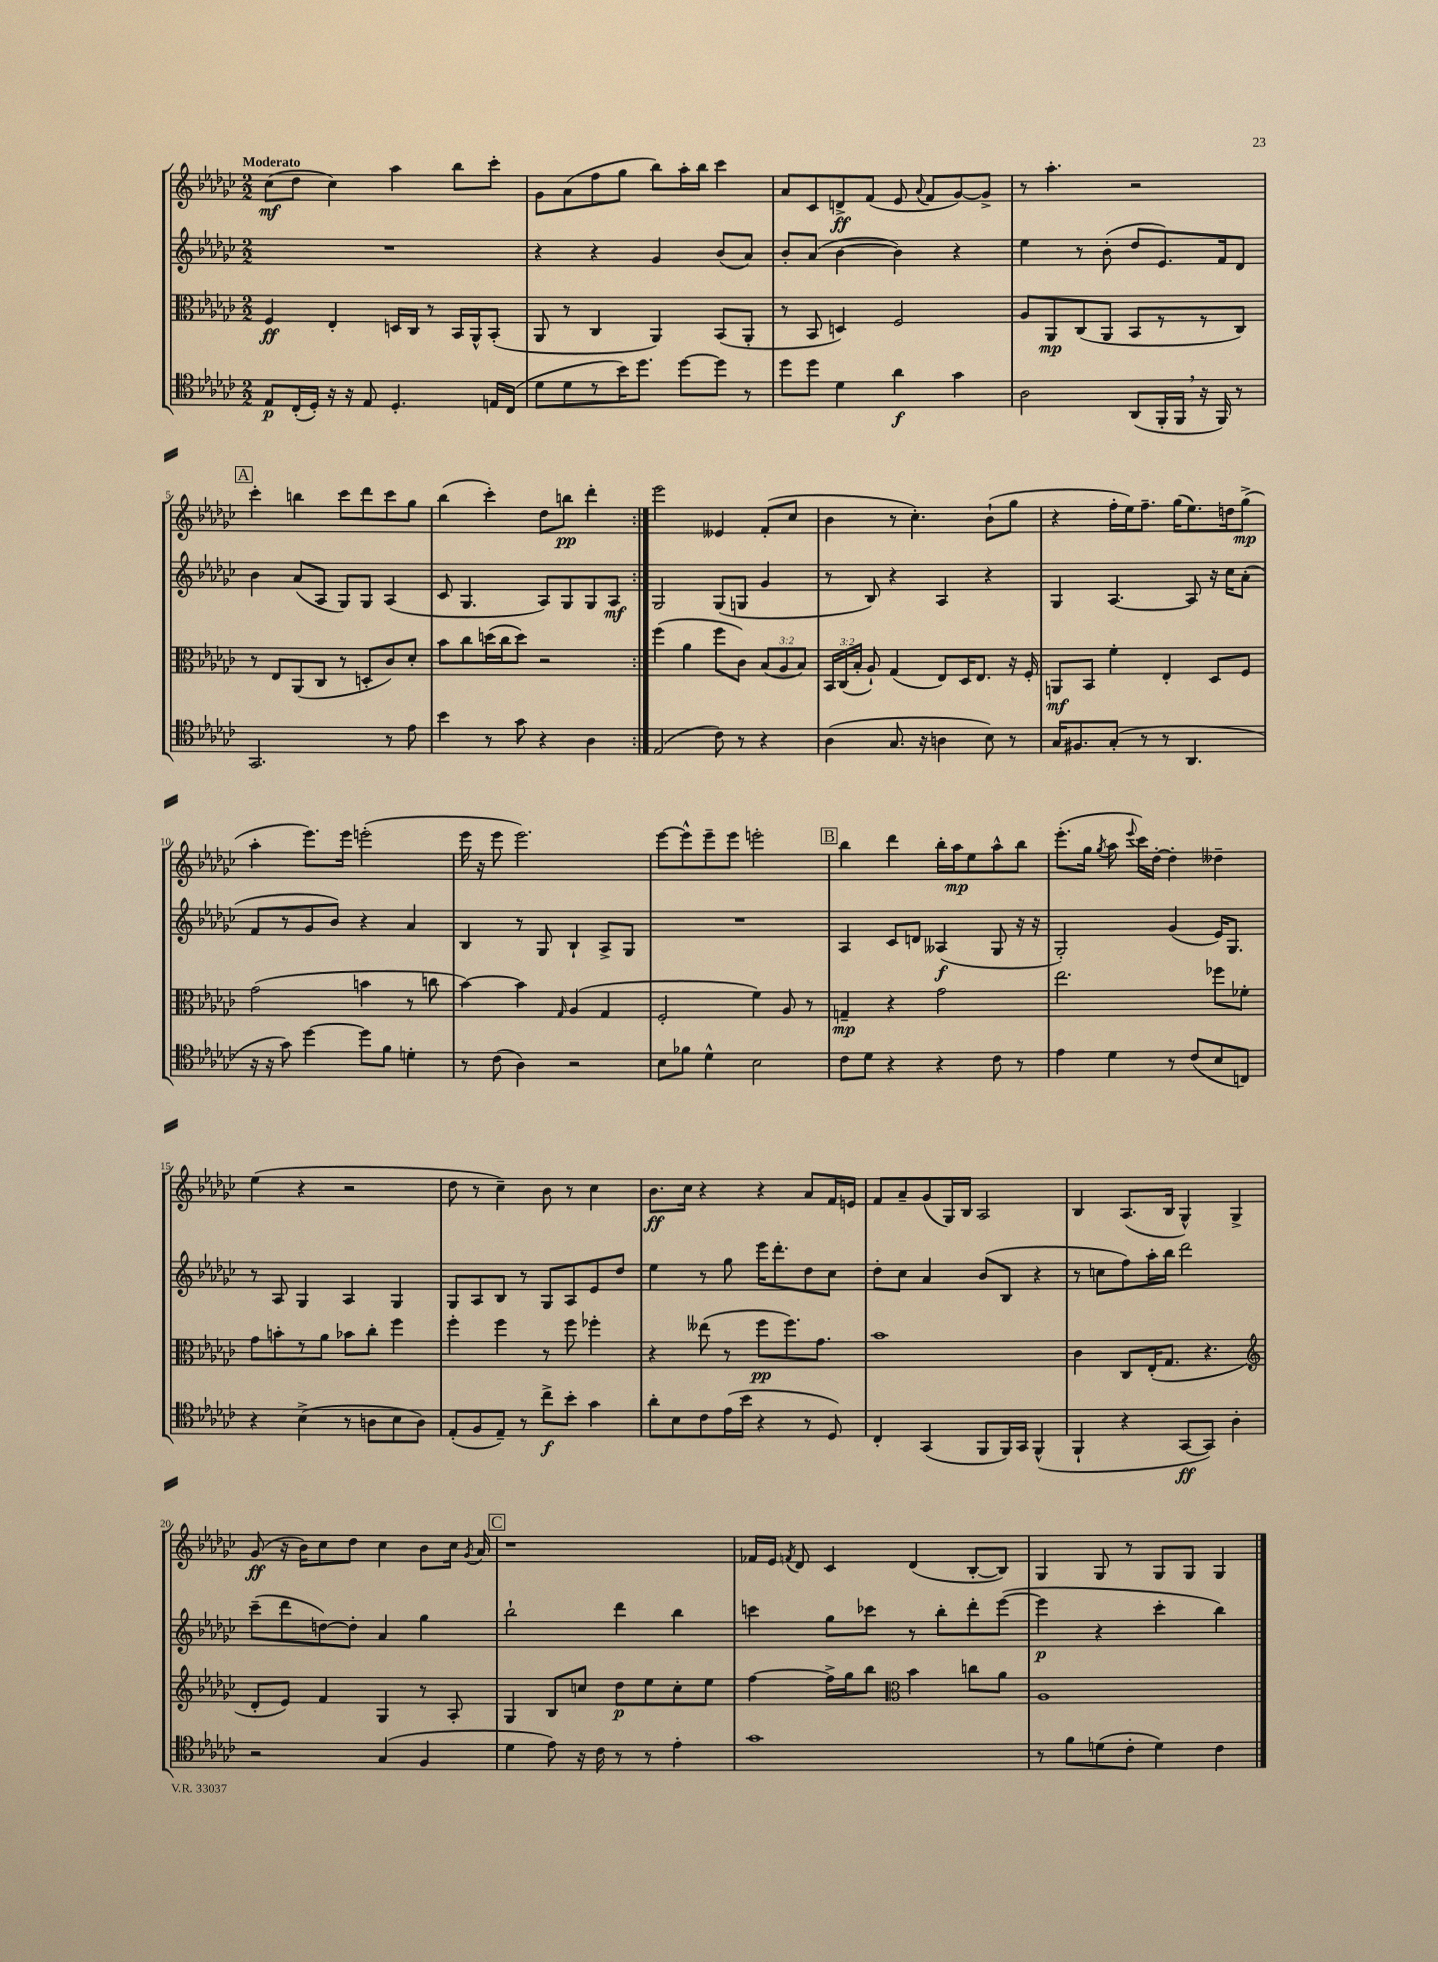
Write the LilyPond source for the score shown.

<<
\new StaffGroup <<
\new Staff = "s0" {
    \clef treble \key ges \major \numericTimeSignature \time 2/2 \tempo "Moderato"
    \autoBeamOff \repeat volta 2 { ces''8[\mf( des''8] ces''4) aes''4 bes''8[ ces'''8]-. |
    ges'8[ aes'8( f''8 ges''8] bes''8[) aes''16-. bes''16] ces'''4 |
    aes'8[ ces'8 d'8->\ff f'8]( ees'8 \appoggiatura { aes'8 } f'8[ ges'8~) ges'8]-> |
    r8 aes''4.-. r2 |
    \mark \markup { \box "A" } ces'''4-. b''4 ces'''8[ des'''8 ces'''8 ges''8] |
    bes''4( ces'''4-.) des''8[ b''8]\pp des'''4-. | }
    ees'''2 eeses'4 f'8[-.( ces''8] |
    bes'4 r8 ces''4.-.) bes'8[-!( ges''8] |
    r4 f''16[-. ees''16) f''8.]-- ges''16[( ees''8.) d''16 ges''8]->\mp( |
    aes''4-. ees'''8.[) ees'''16] e'''2-.( |
    ees'''16 r16 ees'''8 ees'''2.) |
    ees'''8[~ ees'''8-^ ees'''8-- ees'''8] e'''2-. |
    \mark \markup { \box "B" } bes''4 des'''4 bes''16[-. aes''16\mp ees''8 aes''8-^ bes''8] |
    ees'''8.[-.( ges''16] \acciaccatura { ges''8 } aes''8 \appoggiatura { ees'''8 } ces'''16[) des''16]~-. des''4-. deses''4-- |
    ees''4( r4 r2 |
    des''8 r8 ces''4--) bes'8 r8 ces''4 |
    bes'8.[\ff ces''16] r4 r4 aes'8[ f'16 e'16] |
    f'8[ aes'8-- ges'8( ges16) bes16] aes2 |
    bes4 aes8.[( bes16] ges4-^) ges4-> |
    ges'8\ff( r16 bes'16[) ces''8 des''8] ces''4 bes'8[ ces''16] \acciaccatura { ges'8 } aes'16 |
    \mark \markup { \box "C" } r1 |
    fes'16[ ees'16] \acciaccatura { f'8 } des'8 ces'4 des'4( bes8[~-. bes8]) |
    ges4 ges8 r8 ges8[ ges8] ges4 \bar "|." |
}
\new Staff = "s1" {
    \clef treble \key ges \major \numericTimeSignature \time 2/2
    \autoBeamOff \repeat volta 2 { R1 |
    r4 r4 ges'4 bes'8[( aes'8]) |
    bes'8[-. aes'8]( bes'4~ bes'4) r4 |
    ees''4 r8 bes'8-.( des''8[ ees'8.) f'16 des'8] |
    \mark \markup { \box "A" } bes'4 aes'8[( aes8] ges8[) ges8] aes4( |
    ces'8 ges4. aes8[) ges8 ges8 aes8]\mf | }
    ges2 ges8[( g8] ges'4 |
    r8 bes8) r4 aes4 r4 |
    ges4 aes4.~ aes8 r16 ces''16[ aes'8]-.( |
    f'8[ r8 ges'8 bes'8]) r4 aes'4 |
    bes4 r8 ges8 bes4-! aes8[-> ges8] |
    R1 |
    \mark \markup { \box "B" } aes4 ces'8[ d'8] aeses4\f( ges8 r16 r16 |
    ges2-.) ges'4( ees'16[) ges8.] |
    r8 aes8 ges4 aes4 ges4 |
    ges8[ aes8 bes8] r8 ges8[ aes8 ees'8 des''8] |
    ees''4 r8 ges''8 ees'''16[ des'''8.-. des''8 ces''8] |
    des''8[-. ces''8] aes'4 bes'8[( bes8] r4 |
    r8 c''8[ f''8) aes''16-. bes''16] des'''2 |
    ces'''8[--( des'''8 d''8~) d''8]-. aes'4 ges''4 |
    \mark \markup { \box "C" } bes''2-! des'''4 bes''4 |
    c'''4 ges''8[ ces'''8] r8 bes''8[-. des'''8-. ees'''8]~( |
    ees'''4\p r4 ces'''4-. bes''4) \bar "|." |
}
\new Staff = "s2" {
    \clef alto \key ges \major \numericTimeSignature \time 2/2 \override Staff.TupletNumber.text = #tuplet-number::calc-fraction-text
    \autoBeamOff \repeat volta 2 { f4\ff ees4-. d16[ ces16] r8 bes,16[ aes,16-^ bes,8]-.( |
    aes,8 r8 ces4 aes,4) bes,8[( aes,8]-. |
    r8 bes,8 d4) f2 |
    aes8[ aes,8\mp ces8( aes,8] bes,8[ r8 r8 ces8]) |
    \mark \markup { \box "A" } r8 ees8[ aes,8( ces8] r8 d8[-. ces'8) des'8]-. |
    bes'8[ ces''8 d''16( ces''16 d''8]) r2 | }
    f''4( aes'4 f''8[ ces'8]) \tuplet 3/2 { bes8[( aes8 bes8]) } |
    \tuplet 3/2 { bes,16[ ces16( bes16]-. } aes8-!) ges4( ees8[) des16 ees8.] r16 f16-. |
    a,8[\mf bes,8] f'4-. ees4-. des8[ f8] |
    ges'2( b'4 r8 c''8 |
    bes'4~) bes'4 \grace { ges16 } aes4( ges4 |
    f2-. f'4) aes8 r8 |
    \mark \markup { \box "B" } g4--\mp r4 ges'2 |
    ees''2. fes''8[ fes'8]-. |
    ges'8[ b'8-. r8 aes'8] bes'8[ ces''8]-. f''4 |
    f''4-. f''4 r8 f''8 fes''4-. |
    r4 eeses''8( r8 f''8[\pp f''8.) ges'8.] |
    bes'1 |
    ces'4 ces8[ ees16-.( ges8.] r4. |
    \clef treble des'8[-. ees'8]) f'4 ges4 r8 aes8-. |
    \mark \markup { \box "C" } ges4 bes8[ c''8] des''8[\p ees''8 c''8-. ees''8] |
    f''4~ f''16[-> ges''16 bes''8] \clef alto bes'4 c''8[ aes'8] |
    aes1 \bar "|." |
}
\new Staff = "s3" {
    \clef tenor \key ges \major \numericTimeSignature \time 2/2
    \autoBeamOff \repeat volta 2 { ees8[\p ces16-.( des16]-.) r16 r16 ees8 des4.-. e16[ ces16]( |
    des'8[ des'8 r8 bes'16) des''8.] des''8[~ des''8] r8 |
    des''8[ des''8] des'4 aes'4\f ges'4 |
    aes2 aes,8[( f,16-. f,16] \breathe r16 f,16) r8 |
    \mark \markup { \box "A" } ges,2. r8 ees'8 |
    bes'4 r8 ges'8 r4 aes4 | }
    ees2( ces'8) r8 r4 |
    aes4( ges8. r16 a4 bes8) r8 |
    ges16[ fis8. ges8]-.( r8 r8 aes,4. |
    r16 r16 ges'8) des''4~ des''8[ f'8] d'4-. |
    r8 ces'8( aes4) r2 |
    bes8[ fes'8] des'4-^ bes2 |
    \mark \markup { \box "B" } ces'8[ des'8] r4 r4 ces'8 r8 |
    ees'4 des'4 r8 ces'8[( bes8 c8]) |
    r4 bes4->( r8 a8[ bes8 a8]) |
    ees8[-.( f8 ees8]--) r8 ces''8[->\f bes'8]-. ges'4 |
    aes'8[-. bes8 ces'8 ees'16( bes'16] r4 r8 des8) |
    ces4-. ges,4( f,8[ f,16) ges,16] f,4-^( |
    f,4-! r4 ges,8[~\ff ges,8]) aes4-. |
    r2 ges4( f4 |
    \mark \markup { \box "C" } des'4 ees'8) r16 ces'16 r8 r8 ees'4-. |
    ges'1 |
    r8 f'8[ d'8( ces'8]-. d'4) ces'4 \bar "|." |
}
>>
>>
